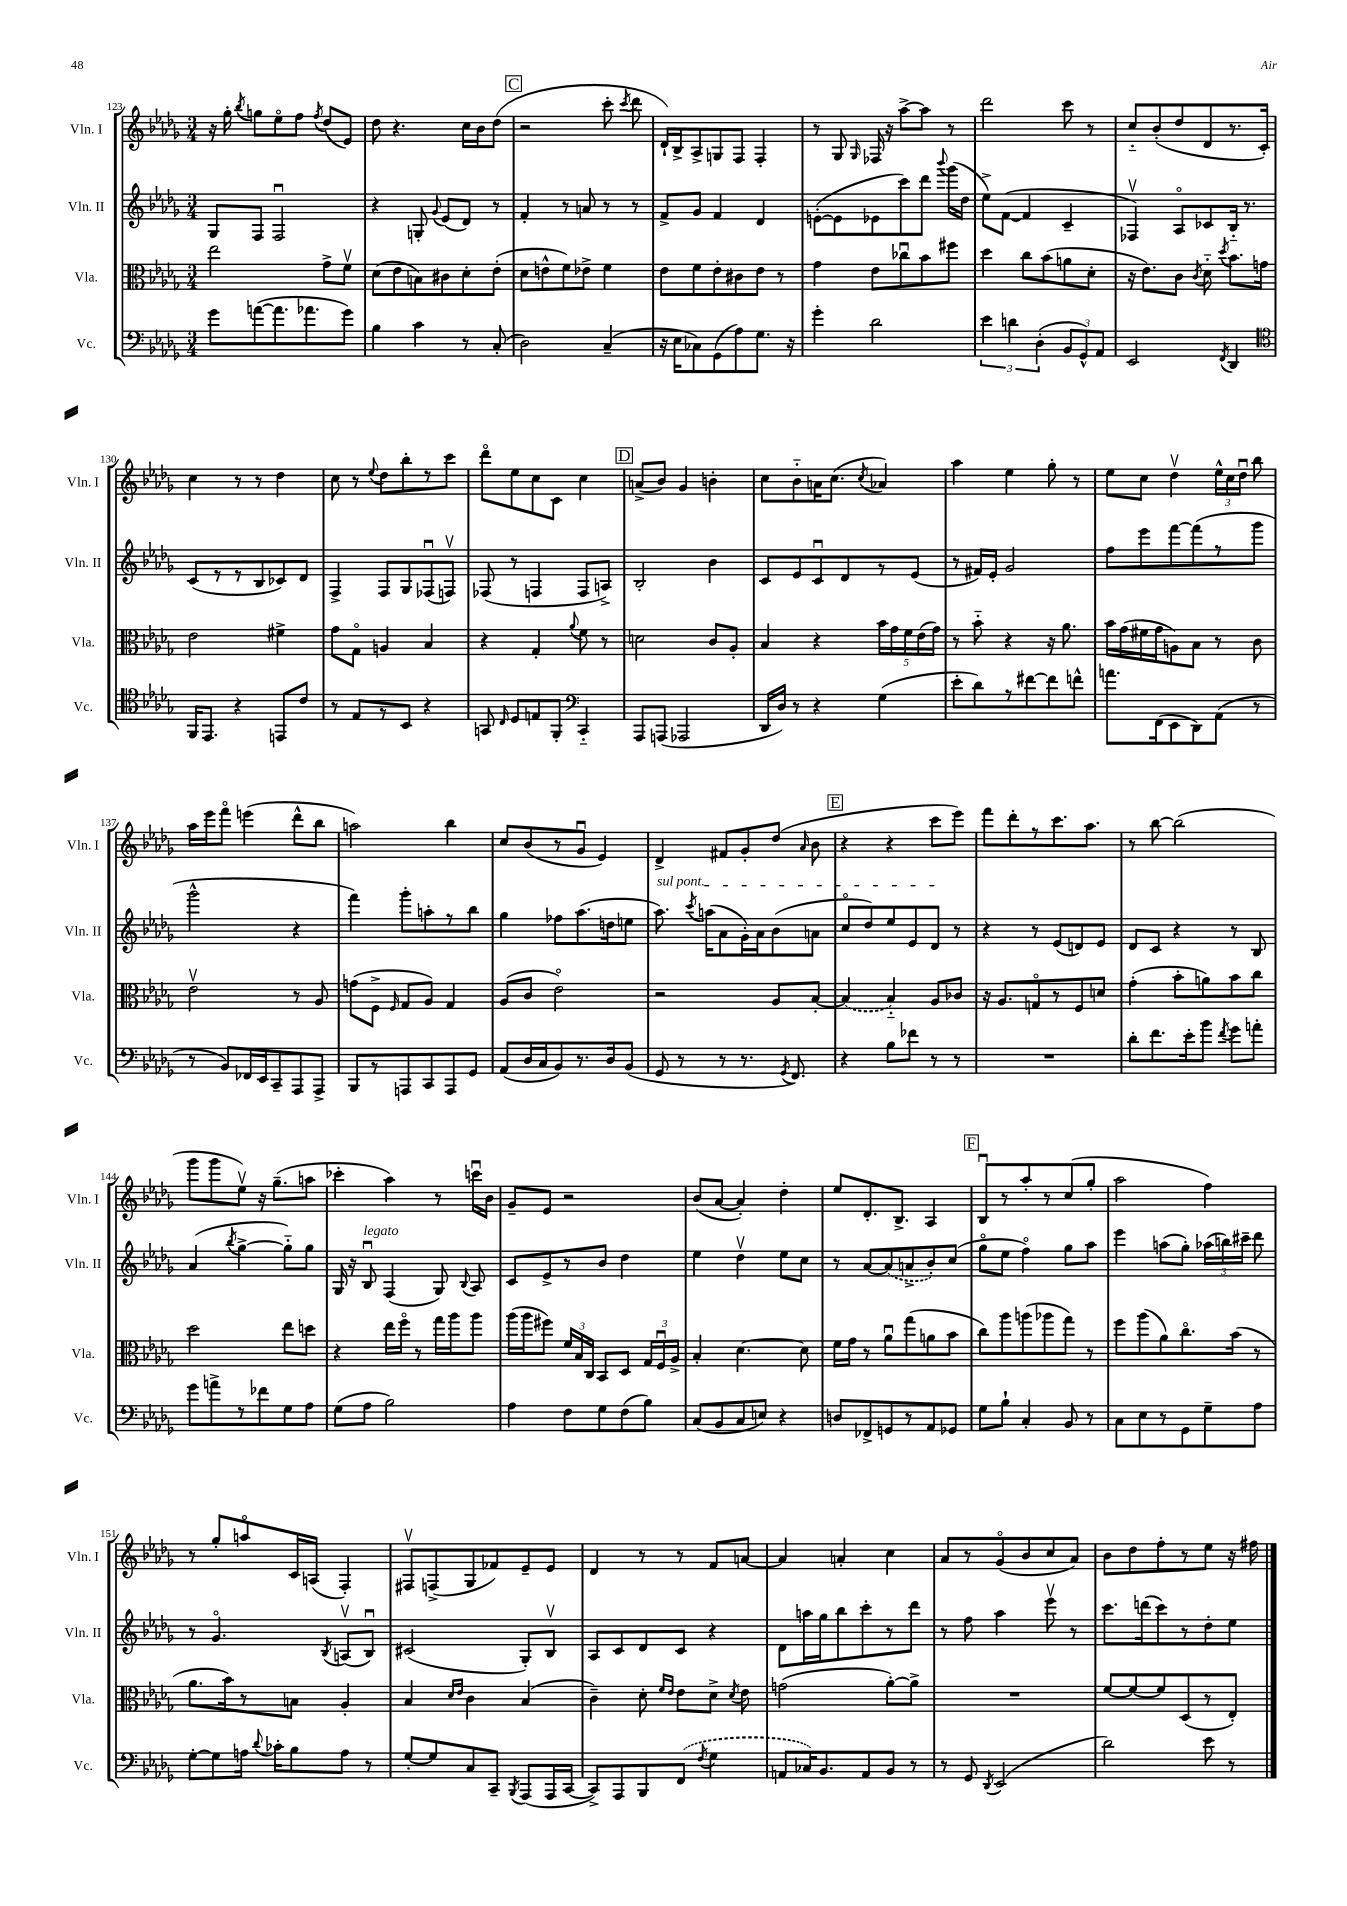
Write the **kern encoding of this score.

**kern	**kern	**kern	**kern
*staff4	*staff3	*staff2	*staff1
*clefF4	*clefC3	*clefG2	*clefG2
*k[b-e-a-d-g-]	*k[b-e-a-d-g-]	*k[b-e-a-d-g-]	*k[b-e-a-d-g-]
*M3/4	*M3/4	*M3/4	*M3/4
8g-	2ee-	8G-	16r
.	.	.	16gg-'
.	.	.	8qbb-
([8a	.	8F	8gg
8.a]	.	2Fu	8ee-o
.	.	.	8ff
8.a-	.	.	.
.	.	.	8qff
.	8g-^	.	(8dd-
8g-)	8fv	.	8e-)
=	=	=	=
4B-	(8d-	4r	8dd-
.	8e-	.	4.r
4c	8B)	8G'	.
.	.	8qqg-	.
.	8c#	(8e-	.
8r	8d-'	8d-)	16cc
.	.	.	16b-
(8C'	(8e-'	8r	(8dd-
=	=	=	=
2D-)	8d-	4f'	2r
.	8e^^	.	.
.	8f)	8r	.
.	8e-^	8a	.
(4C~	4f	8r	8ccc'
.	.	.	8qccc
.	.	8r	8ddd-
=	=	=	=
16r	8e-	8f^	16d-`)
16E-	.	.	16B-^
8C-)	8f	8g-	8A-^
(8GG-	8e-'	4f	8G
8A-)	8c#	.	8F
8.G-	8e-	4d-	4F'
.	8r	.	.
16r	.	.	.
=	=	=	=
4g-'	4g-	([8e'	8r
.	.	8e]	8G-
.	.	.	16qqG-
2d-	8e-	8e-	16F-
.	.	.	16r
.	8cc-u	8ccc)	[8aa-^
.	8b-	8ddd-	8aa-]
.	.	8qqbbb-	.
.	8ff#	(16ggg-	8r
.	.	16dd-	.
=	=	=	=
6e-	4dd-	8ee-^)	2ddd-
.	.	([8f	.
6d	.	.	.
.	8cc	4f]	.
(6D-'	.	.	.
.	(8b-	.	.
12BB-	8a	4c~	8ccc
12GG-^^)	.	.	.
.	8d-'	.	8r
12AA-	.	.	.
=	=	=	=
2EE-	16r	4F-v)	8cc'~
.	8.e-)	.	.
.	.	.	(8b-'
.	8c	8A-o	8dd-
.	8qc	.	.
.	8d-'~	8c-	8d-
8qFF	8qdd-	.	.
4DD-	8.b-	16B-'~	8.r
.	.	8.r	.
.	16g	.	16c')
=	=	=	=
*clefC4	*	*	*
16FF	2e-	(8c	4cc
8.EE-	.	.	.
.	.	8r	.
4r	.	8r	8r
.	.	8B-	8r
8EE	4f#^	8c-)	4dd-
8c	.	8d-	.
=	=	=	=
8r	8g-	4F^	8cc
8E-	8G-o	.	8r
.	.	.	8qqee-
8r	4A	8F	8dd-
8BB-	.	8G-	8bb-'
4r	4B-	(8F-u	8r
.	.	8Fv)	8ccc
=	=	=	=
8GG	4r	(8F-	8ddd-o
16qqC	.	.	.
8D-	.	8r	8ee-
8E	4G-'	4F	8cc
8FF'	.	.	8c
*clefF4	*	*	*
.	8qqa-	.	.
4CC'~	8f	8F	4cc
.	8r	8A^)	.
=	=	=	=
8AAA-	2d	2B-'	(8a^
(8AAA	.	.	8b-)
2AAA-	.	.	4g-
.	8c	4b-	4b'
.	8A-'	.	.
=	=	=	=
16DD-	4B-	8c	8cc
16D-)	.	.	.
8r	.	8e-	8b-'~
4r	4r	8cu	16a
.	.	.	(8.cc
.	.	8d-	.
.	.	.	8qcc
(4G-	20b-	8r	4a-)
.	20g-	.	.
.	20f	.	.
.	.	(8e-	.
.	(20e-	.	.
.	20g-)	.	.
=	=	=	=
8e-'	8r	8r	4aa-
8d-)	8b-'~	16f#)	.
.	.	16e-'	.
8r	4r	2g-	4ee-
[8f#	.	.	.
8f#]	16r	.	8gg-'
.	8.a-	.	.
8f^^	.	.	8r
=	=	=	=
8.a	16b-	8ff	8ee-
.	(16g-	.	.
.	16f#	8eee-	8cc
(16FF	16g-	.	.
8EE-	8A)	[8fff	4dd-v
8DD-)	8B-	(8fff]	.
(8AA-	8r	8r	24ee-^^
.	.	.	24cc
.	.	.	24dd-u
8r	8c	8ggg-	8bb-
=	=	=	=
8r	2e-v	2ggg-^^	16aa-
.	.	.	16eee-
8BB-)	.	.	8fffo
16FF-	.	.	(4eee
16EE-	.	.	.
8CC~	.	.	.
8AAA-	8r	4r	8ddd-^^
8AAA-^	8A-	.	8bb-
=	=	=	=
8BBB-	(8g	4fff)	2aa)
8r	8F^	.	.
.	16qqF	.	.
8AAA	8G-	8ggg-'	.
8CC	8A-)	8aa'	.
8AAA	4G-	8r	4bb-
8GG-	.	8bb-	.
=	=	=	=
(8AA-	(8A-	4gg-	8cc
16D-	8c	.	(8b-
16C	.	.	.
8BB-)	2e-o)	8ff-	8r
8.r	.	(8.aa-	8g-u
.	.	.	4e-)
16D-	.	16dd	.
(8BB-	.	8ee	.
=	=	=	=
8GG-	2r	8.aa-)	4d-^
8r	.	.	.
.	.	8qccc	.
.	.	(16aa	.
8r	.	8a-	8f#
8.r	.	16g-')	8g-'
.	.	16a-	.
.	8A-	(8b-	(8dd-
8qGG-	.	.	.
8.FF)	.	.	.
.	.	.	16qqa-
.	[8B-'	8a	8b-
=	=	=	=
4r	(4B-]	8cco	4r
.	.	8dd-)	.
8B-	4B-'~)	8ee-	4r
8f-	.	8e-	.
8r	8A-	8d-	8ccc
8r	8c-	8r	8eee-)
=	=	=	=
2.r	16r	4r	8fff
.	8.A-	.	.
.	.	.	8ddd-'
.	8Go	8r	8r
.	8r	(8e-	8.ccc
.	8F	8d)	.
.	.	.	8.aa-
.	8d	8e-	.
=	=	=	=
8d-'	(4g-'	8d-	8r
8.f	.	8c	[8bb-
.	8b-'	4r	(2bb-]
16e-'	.	.	.
8b-	8a)	.	.
8qf	.	.	.
8g-	8b-	8r	.
8a'	8cc	8B-	.
=	=	=	=
8g-	2dd-	(4a-	8ggg-
8a^	.	.	8ggg-
.	.	8qbb-	.
8r	.	[4gg-^	8ee-v)
8f-	.	.	16r
.	.	.	(8.gg-~
8G-	8ee-	8gg-'~])	.
8A-	8dd	8gg-	8aa
=	=	=	=
(8G-	4r	16G-	4ccc-'
.	.	16r	.
8A-	.	8B-u	.
2B-)	16ee-	(4F	4aa-)
.	16ffo	.	.
.	8r	.	.
.	16gg-	8G-)	8r
.	16aa-	.	.
.	.	8qqB-	.
.	8aa-	8A-	16cccu
.	.	.	16b-
=	=	=	=
4A-	(16aa-	8c	8g-~
.	16aa-	.	.
.	8ff#)	8e-^	8e-
8F	24f	8r	2r
.	24B-	.	.
.	24C	.	.
8G-	8BB-	8b-	.
(8F	8D-	4dd-	.
8B-)	24G-	.	.
.	24Fu	.	.
.	24A-^	.	.
=	=	=	=
(8C	4B-'	4ee-	(8b-
8BB-	.	.	[8a-
8C	[4.d-	4dd-v	4a-'])
8E)	.	.	.
4r	.	8ee-	4dd-'
.	8d-]	8cc	.
=	=	=	=
8D	16f	8r	8ee-
.	16g-	.	.
8FF-^	8r	[8a-	8.d-'
8GG	8a-u	(8a-]	.
.	.	.	8.B-^
8r	(8gg-	8a^	.
8AA-	8a	8b-')	4A-
8GG-	8b-	(8cc	.
=	=	=	=
8G-	8cc)	8gg-o	8B-u
8B-`	8aa-	8ee-	8r
4C'	(8aa	4ffo)	8aa-'
.	8aa-	.	8r
8BB-	8gg-)	8gg-	(8cc
8r	8r	8aa-	8gg-'
=	=	=	=
8C	8ff	4eee-	2aa-
8E-	(8aa-	.	.
8r	8a-)	(8aa	.
8GG-	8.cco	8gg-')	.
8G-~	.	(24aa-	4ff)
.	.	24bb)	.
.	(16b-	.	.
.	.	24ccc#~	.
8A-	8r	8ddd-	.
=	=	=	=
[8G-'	8.a-	8r	8r
8G-]	.	4.g-o	8gg-'
.	16b-)	.	.
16A	8r	.	8aao
8qqd-	.	.	.
16c-'	.	.	.
8B-	8B	.	16c
.	.	.	(16A
.	.	8qB-	.
8A	4A-'	(8Av	4F')
8r	.	8B-u)	.
=	=	=	=
[8G-'	4B-	(2c#	8F#v
8G-]	.	.	(8F^
.	16qqd-	.	.
.	16qqe-	.	.
8C	4c	.	8G-
8CC~	.	.	8f-)
8qBBB-	.	.	.
(8AAA-	(4B-	8G-')	8e-~
16AAA-	.	8B-v	8e-
[16CC	.	.	.
=	=	=	=
8CC^])	4c~)	8A-	4d-
8AAA-	.	8c	.
8BBB-	8d-'	8d-	8r
.	16qqf	.	.
.	16qqe-	.	.
(8FF	8e-	8c	8r
8qF	.	.	.
4G-	8d-^	4r	8f
.	8qd-	.	.
.	8e-	.	[8a
=	=	=	=
8AA	(2g	8d-	4a]
16C-)	.	16aa	.
8.BB-	.	16gg-	.
.	.	8bb-	4a'
8AA	.	8ccc'	.
8BB-	[8a-')	8r	4cc
8r	8a-^]	8ddd-	.
=	=	=	=
8r	2.r	8r	8a-
8GG-	.	8ff	8r
8qDD-	.	.	.
(2EE-	.	4aa-	(8g-o
.	.	.	8b-
.	.	8eee-v	8cc
.	.	8r	8a-)
=	=	=	=
2d-)	[8f	8.ccc	8b-
.	8f_	.	8dd-
.	.	(16ddd	.
.	8f]	8ccc)	8ff'
.	(8D-	8r	8r
8e-	8r	8dd-'	8ee-
8r	8E-')	8ee-	16r
.	.	.	16ff#
==	==	==	==
*-	*-	*-	*-
